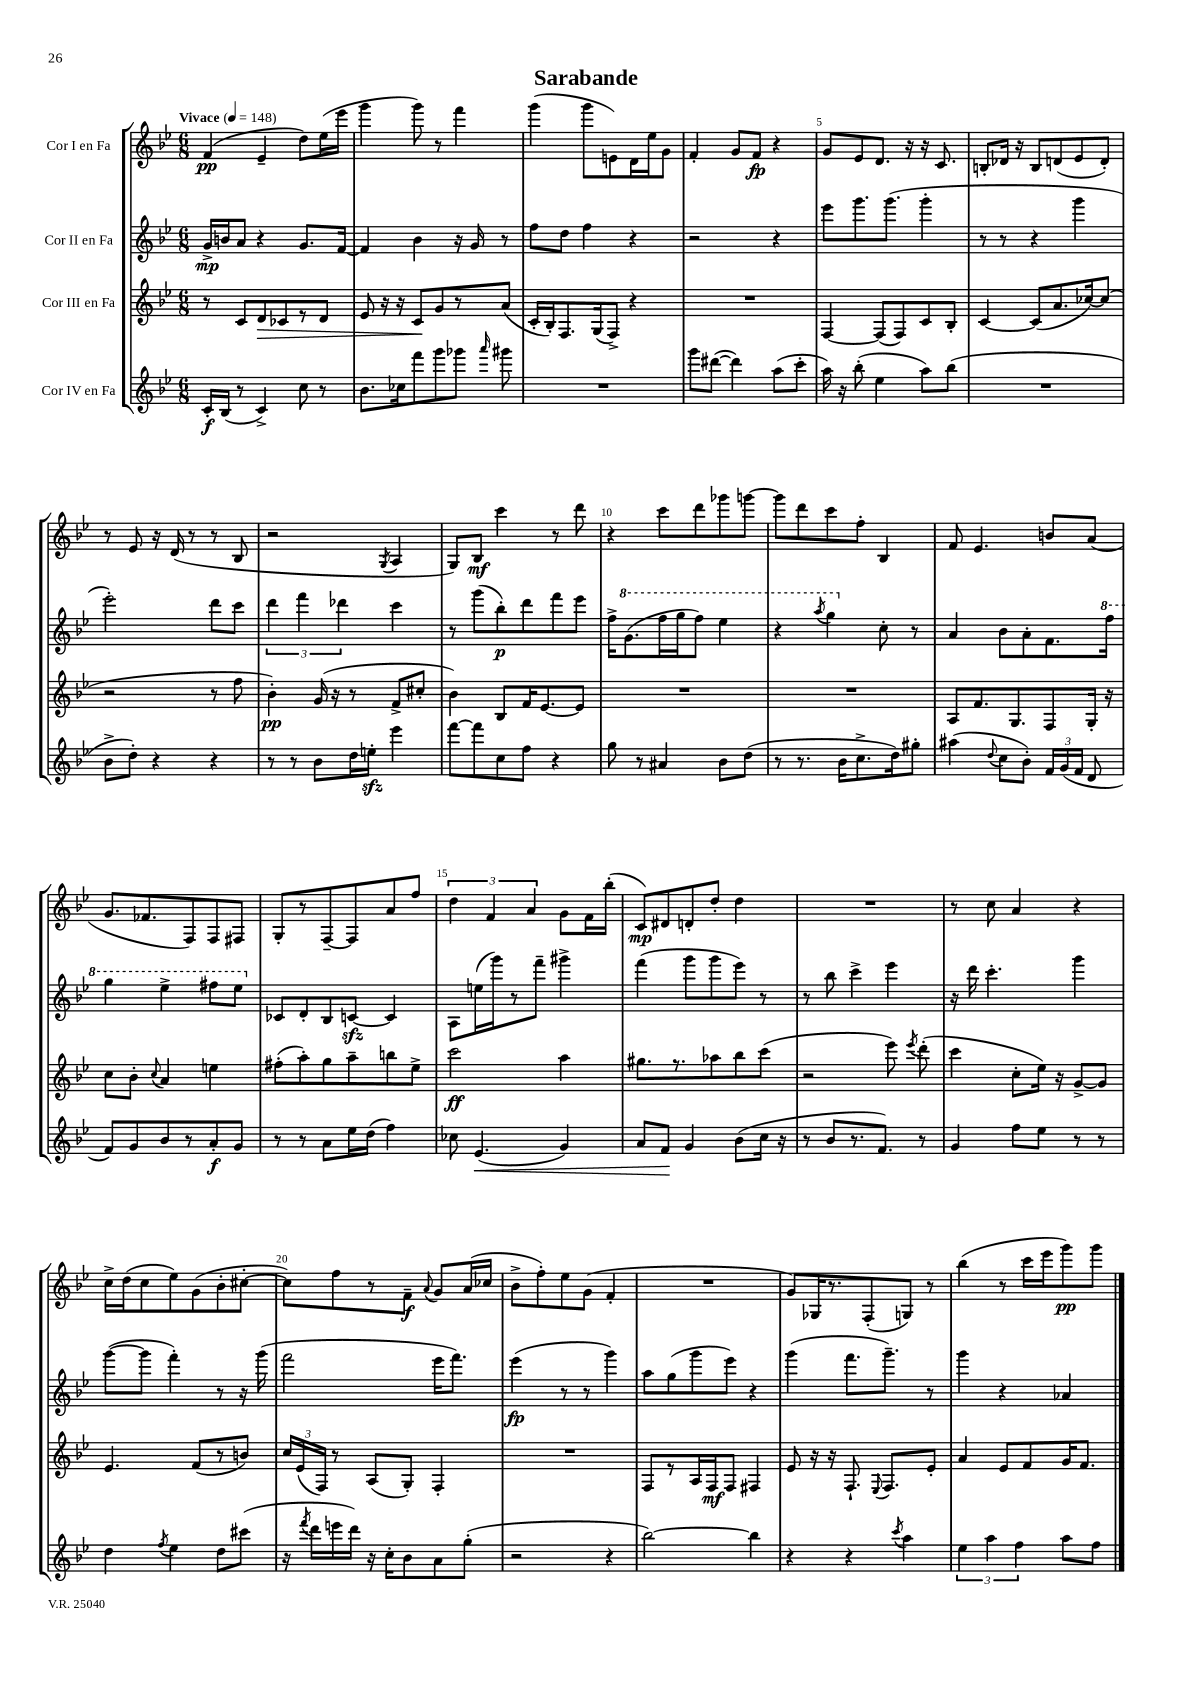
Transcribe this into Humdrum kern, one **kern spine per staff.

**kern	**kern	**kern	**kern
*staff4	*staff3	*staff2	*staff1
*clefG2	*clefG2	*clefG2	*clefG2
*k[b-e-]	*k[b-e-]	*k[b-e-]	*k[b-e-]
*M6/8	*M6/8	*M6/8	*M6/8
*MM148	*MM148	*MM148	*MM148
16c'/LL	8r	16g^/LL	(4f/
(16B-/JJ	.	16b/J	.
8r	8c/L	8a/J	.
4c^/)	8d/	4r	4e-~/
.	8c-/	.	.
8cc\	8r	8.g/L	8dd\L)
8r	8d/J	.	(16ee-\L
.	.	[16f/Jk	16eee-\JJ
=	=	=	=
8.b-\L	8e-/	4f/]	4ggg\
.	16r	.	.
16cc-\k	16r	.	.
8fff\	8c/L	4b-\	8ggg\)
8ggg\	8g/	.	8r
8ggg-\J	8r	16r	4fff\
.	.	16g/	.
16qqaaa/	.	.	.
8ggg#\	(8a/J	8r	.
=	=	=	=
2.r	16c'/LL	8ff\L	(4ggg\
.	16B-'/J)	.	.
.	8.F/	8dd\J	.
.	.	4ff\	8ggg\L
.	(16G/k	.	.
.	8F^/J)	.	8e\)
.	4r	4r	16d\L
.	.	.	16ee-\J
.	.	.	8g\J
=	=	=	=
8ggg\L	2.r	2r	4f'/
([8ddd#\J	.	.	.
4ddd#\])	.	.	8g/L
.	.	.	8f/J
(8aa\L	.	4r	4r
8ccc'\J	.	.	.
=	=	=	=
16aa\)	[4F/	8eee-\L	8g/L
16r	.	.	.
(8bb-'\	.	8.ggg\	8e-/
4ee-\	(8F/]L	.	8.d/J
.	.	(8.ggg\J	.
.	8F/)	.	.
.	.	.	16r
8aa\L)	8c/	4ggg'\	16r
.	.	.	8.c/
(8bb-\J	8B-'/J	.	.
=	=	=	=
2.r	[4c/	8r	8B'/L
.	.	8r	16d-/Jk
.	.	.	16r
.	(8c/]L	4r	8B/L
.	8.a/	.	(8d/
.	.	4ggg\	8e-/
.	[16cc-/k)	.	.
.	(8cc-/]J	.	8d'/J)
=	=	=	=
8b-^\L	2r	2eee-'\)	8r
8dd'\J)	.	.	8e-/
4r	.	.	16r
.	.	.	(16d/
.	.	.	8r
4r	8r	8ddd\L	8r
.	8ff\	8ccc\J	8B-/
=	=	=	=
8r	4b-'\)	6ddd\	2r
8r	.	.	.
.	.	6fff\	.
8b-\L	(16g/	.	.
.	16r	.	.
.	.	6ddd-\	.
16dd\L	8r	.	.
16ee'\JJ	.	.	.
.	.	.	8qG/
4eee-\	8f^/L	4ccc\	4A/
.	8cc#'/J	.	.
=	=	=	=
[8fff\L	4b-\)	8r	8G/L)
8fff\]	.	(8ggg\L	8B-/J
8cc\	8B-/L	8bb-'\)	4ccc\
8ff\J	16f/K	8ddd\	.
.	[8.e-/	.	.
4r	.	8fff\	8r
.	8e-/]J	8eee-\J	8ddd\
=	=	=	=
8gg\	2.r	16ff^\LK	4r
.	.	(8.gg\	.
8r	.	.	.
4a#/	.	16fff\L	8ccc\L
.	.	16ggg\J	.
.	.	8fff\J)	8ddd\
8b-\L	.	4eee-\	8ggg-\
(8dd\J	.	.	[8ggg\J
=	=	=	=
8r	2.r	4r	8ggg\]L
8.r	.	.	8ddd\
.	.	8qaaa/	.
.	.	4ggg\	8ccc\
16b-\LK	.	.	.
8.cc^\	.	.	8ff'\J
.	.	8cc'\	4B-/
16dd\k)	.	.	.
8gg#'\J	.	8r	.
=	=	=	=
(4aa#\	8A/L	4a/	8f/
.	8.f/	.	4.e-/
8qqdd/	.	.	.
8cc\L	.	8b-\L	.
.	8.G/	.	.
8b-'\J)	.	8a'\	.
24f/LL	8F/	8.f\	8b/L
(24g/	.	.	.
24f/JJ	.	.	.
8d/	16G'/Jk	.	(8a/J
.	16r	16fff\Jk	.
=	=	=	=
8f/L)	8cc\L	4ggg\	8.g/L
8g/	8b-'\J	.	.
.	.	.	8.f-/
.	8qqcc/	.	.
8b-/	4a/	4eee-^\	.
8r	.	.	8F/)
8a'/	4ee\	8fff#\L	8F/
8g/J	.	8eee-\J	8F#/J
=	=	=	=
8r	(8ff#'\L	8c-/L	8G'/L
8r	8aa'\)	8d'/	8r
8a\L	8gg\	8B-/	[8F~/
16ee-\L	8aa~\	[8c/J	8F/]
(16dd\JJ	.	.	.
4ff\)	8bb\	4c/]	8a/
.	8ee-^\J	.	8ff/J
=	=	=	=
8cc-\	2ccc\	8A\L	6dd\
(4.e-/	.	(16ee\L	.
.	.	.	6f/
.	.	16ggg\J)	.
.	.	8r	.
.	.	.	6a/
.	.	8fff~\J	.
4g/)	4aa\	4ggg#^\	8g\L
.	.	.	16f\L
.	.	.	(16bb-'\JJ
=	=	=	=
8a/L	8.gg#\L	(4fff\	8c/L)
8f/J	.	.	8d#/
.	8.r	.	.
4g/	.	8ggg\L	8d'/
.	8aa-\	8ggg\	8dd'/J
(8b-\L	8bb-\	8eee-\J)	4dd\
16cc\Jk	(8ccc\J	8r	.
16r	.	.	.
=	=	=	=
8r	2r	8r	2.r
8b-/L	.	8bb-\	.
8.r	.	4ccc^\	.
8.f/J)	.	.	.
.	8eee-\)	4eee-\	.
.	8qeee-/	.	.
8r	(8ddd'\	.	.
=	=	=	=
4g/	4ccc\	16r	8r
.	.	16ddd\	.
.	.	4.ccc'\	8cc\
8ff\L	8cc'\L	.	4a/
8ee-\J	16ee-\Jk)	.	.
.	16r	.	.
8r	[8g^/L	4ggg\	4r
8r	8g/]J	.	.
=	=	=	=
4dd\	4.e-/	([8ggg\L	16cc^\LL
.	.	.	(16dd\J
.	.	8ggg\]J	8cc\
8qff/	.	.	.
4ee-\	.	4fff'\)	8ee-\)
.	(8f/L	.	(8g\
8dd\L	8r	8r	8b-'\
(8ccc#\J	8b/J)	16r	[8cc#'\J
.	.	(16ggg\	.
=	=	=	=
16r	24cc/LL	2fff\	8cc#\]L)
.	(24e-/	.	.
8qfff/	.	.	.
16ddd\LL	.	.	.
.	24F/JJ)	.	.
16eee\	8r	.	8ff\
16ddd\JJ)	.	.	.
16r	(8A/L	.	8r
16cc'\LK	.	.	.
8b-\	8G'/J)	.	8f~\J
.	.	.	8qqa/
8a\	4F'/	16eee-\LK	8g/L
.	.	8.fff\J)	.
(8gg'\J	.	.	(16a/L
.	.	.	16cc-/JJ
=	=	=	=
2r	2.r	(4eee-\	8b-^\L
.	.	.	8ff'\)
.	.	8r	8ee-\
.	.	8r	(8g\J
4r	.	4ggg\)	4f'/
=	=	=	=
[2bb-\)	8F/L	8aa\L	2.r
.	8r	(8gg\	.
.	16A/L	8ggg\	.
.	16F/J	.	.
.	8F/J	8eee-\J)	.
4bb-\]	4F#/	4r	.
=	=	=	=
4r	8e-/	(4ggg\	8g/L)
.	16r	.	16G-/K
.	16r	.	8.r
4r	8.F`/	8.fff\L	.
.	.	.	(8F'/
.	8qqE-/	.	.
.	8.F/L	8.ggg~\J)	.
8qccc/	.	.	.
4aa\	.	.	8G/J)
.	8e-'/J	8r	8r
=	=	=	=
6ee-\	4a/	4ggg\	(4bb-\
6aa\	.	.	.
.	8e-/L	4r	8r
6ff\	.	.	.
.	8f/	.	16ccc\LL
.	.	.	16eee-\J
8aa\L	16g/K	4a-/	8ggg\)
.	8.f/J	.	.
8ff\J	.	.	8ggg\J
==	==	==	==
*-	*-	*-	*-
